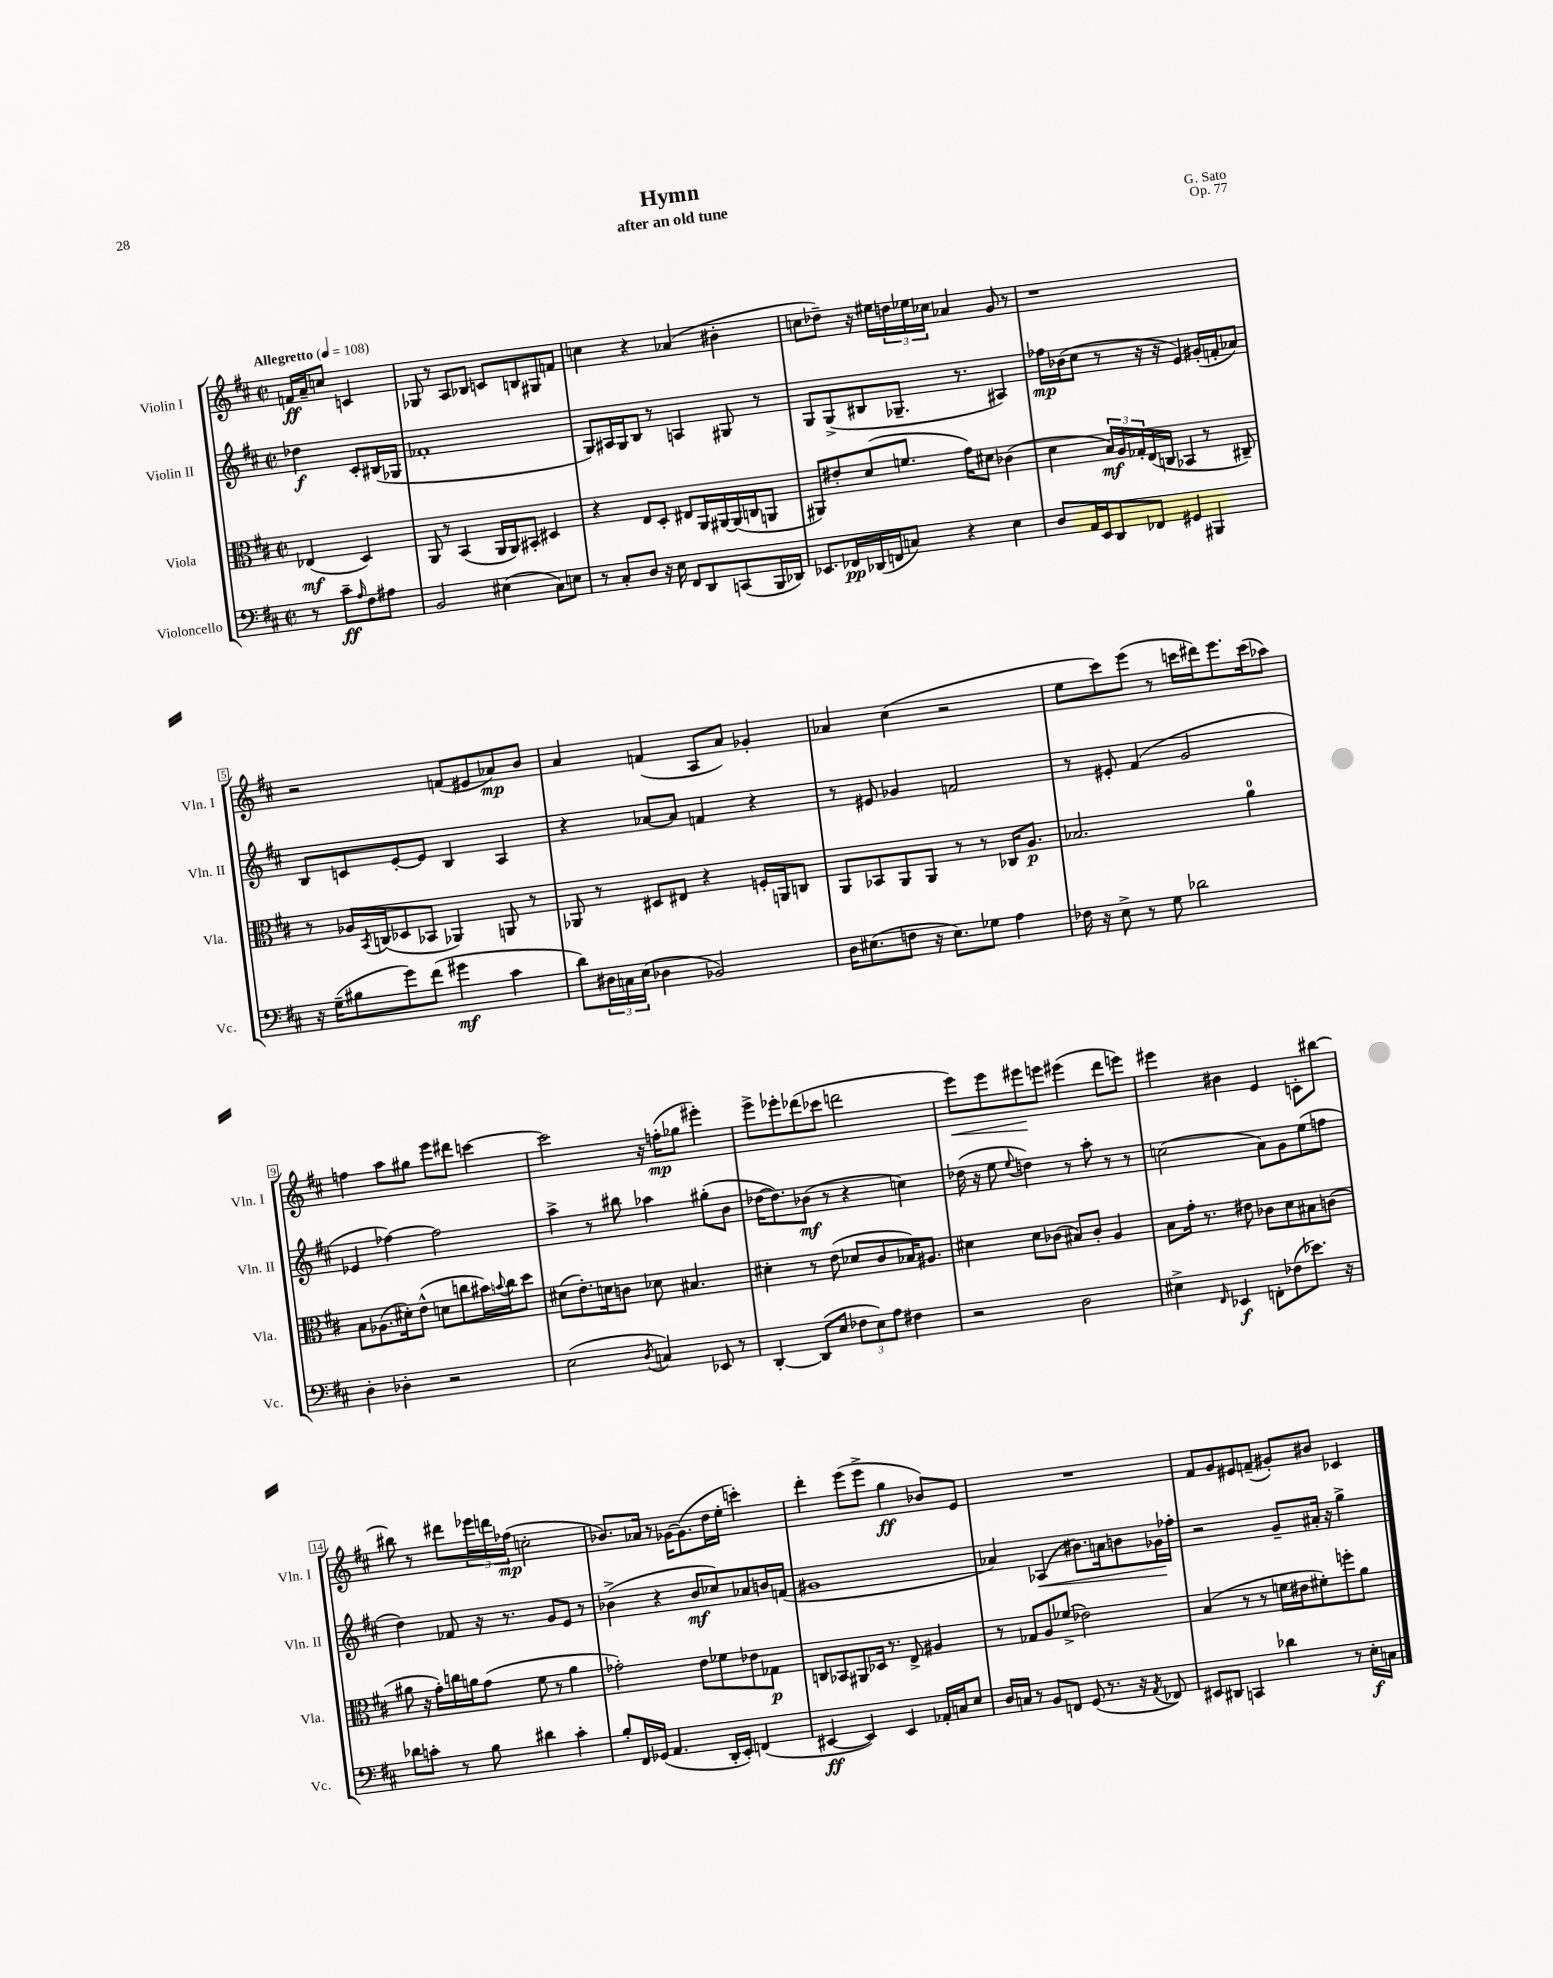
\header { title = "Hymn" composer = "G. Sato" subtitle = "after an old tune" opus = "Op. 77" }
<<
\new StaffGroup <<
\new Staff = "s0" \with { instrumentName = "Violin I" shortInstrumentName = "Vln. I" } {
    \clef treble \key d \major \defaultTimeSignature \time 2/2 \partial 2 \tempo "Allegretto" 4 = 108
    f'16\ff a'16-- c''8 c'4 |
    ges8 r8 a8 bes8 c'8 b8 gis8 f'8 |
    c''4 r4 aes'4( bis'4-. |
    c''8 des''8--) r16 eis''16 \tuplet 3/2 { d''16 ees''16 ces''16 } aes'4 g'8 r8 |
    r1 |
    r2 f'8( eis'8 aes'8\mp) b'8 |
    a'4 f'4( a8 a'8) ges'4-. |
    aes'4 cis''4( r2 |
    e''8 cis'''8) e'''8( r8 c'''16 dis'''16) e'''8. c'''16( aes''8) |
    f''4 a''8 gis''8 e'''8 dis'''8 c'''4~ |
    c'''2 r16 f''16-.\mp( ges''8 eis'''4-.) |
    e'''8-> ees'''8-. des'''8( ces'''8 d'''2 |
    e'''8\<) e'''8 eis'''8\! e'''8 eis'''4( d'''8 e'''8) |
    eis'''4 bis'4 e'4 c'8-. bis''8~ |
    bis''8 r8 dis'''8 \tuplet 3/2 { ees'''16 d'''16 fes''16\mp( } c''2-. |
    bes'8.) aes'16 r8 ges'16~ ges'8.( d''16 e''16-. c'''4-.) |
    d'''4-. e'''8( e'''8-> g''4\ff bes'8) e'8 |
    R1 |
    fis'8 g'8 eis'8 f'8--( gis'8-.) bis'8 ces'4 \bar "|." |
}
\new Staff = "s1" \with { instrumentName = "Violin II" shortInstrumentName = "Vln. II" } {
    \clef treble \key d \major \defaultTimeSignature \time 2/2 \partial 2
    des''4\f cis'8-. bis16( ges16 |
    fes'1-. |
    g8) ais16 g16 b8 r8 a4 gis8 r8 |
    g8 g8->( bis8 ges8.-- r8. ais4) |
    fes''16\mp bes'16( cis''8 r8 r16 r16 e'4) gis'16-.( f'16-. aes'8) |
    b8 c'8 e'8~-. e'8 b4 a4 |
    r4 aes'8~ aes'8 f'4 r4 |
    r8 eis'8 ges'4 f'2 |
    r8 eis'8-. fis'4( g'2 |
    ees'4 fes''4~) fes''2 |
    a''4-> r8 bis''8 aes''4 gis''8-.( b'8 |
    des''16~ des''8.) bes'8\mf( r8 r4 c''4) |
    des''16( r16 e''8 \appoggiatura { e''8 } d''4) r8 a''8-. r8 r8 |
    c''2( a'8) g'8 e''8( f''8 |
    d''4) fes'8 r16 r8. g'8 e'8 r8 |
    bes'4->( r4 bes'8\mf ces''8) aes'8 b'16 f'16( |
    gis'1 |
    aes'4) aes4\<( bis'8.) a'16 b'8 ges'16\! fes''16-. |
    r2 g'8-- ais'16-. r16 g''4-> \bar "|." |
}
\new Staff = "s2" \with { instrumentName = "Viola" shortInstrumentName = "Vla." } {
    \clef alto \key d \major \defaultTimeSignature \time 2/2 \partial 2
    ees4\mf( d4) |
    a,8 r8 b,4( a,16 a,16) bis,8-. dis4 |
    r4 e8 d8-. eis8 a,16 ais,16~ ais,16( c16 a,8 |
    ais,8) eis'8-. d'8( f'8. g'16) dis'8 ces'4( |
    d'4 \tuplet 3/2 { b16\mf) a16 ges16-. } e16( c16 bes,4 r8 cis8--) |
    r8 aes16 \acciaccatura { b,8 } c16( des8 bes,8 aes,4) a,8 r8 |
    aes,8 r8 dis8 eis8 r4 f16-. a,16 c8 |
    a,8 bes,8 a,8 a,8 r8 r8 ces16 a8.\p |
    bes2. a'4-0 |
    b8 aes8.( dis'16-.) e'8-^( d'8 c''8 bis'16) \appoggiatura { b'8 } c''16 d''8 |
    dis'8( e'8.-.) d'16 c'8 des'8 bis4. |
    dis'4-. r8 e'8( des'8 cis'8 bes16) ais8. |
    dis'4 dis'8 ces'8( bis8) ces'8-. a4 |
    b8 g'16-. r8. eis'8 ces'8 d'8 bis8 c'8( |
    ais'8 r16 g'16-.) c''16 a'16 g'8( fis'8 r8 a'4 |
    ges'2-.) e'8 fes'8 ees'8 ges8\p |
    c8 bes,8 ais,8 des16 r8. e8-> ais4 |
    r8 ges8 a8 fes'8->( ees'2) |
    b4( r8 r8 f'16 eis'16 fis'8-.) f''8-. a'8 \bar "|." |
}
\new Staff = "s3" \with { instrumentName = "Violoncello" shortInstrumentName = "Vc." } {
    \clef bass \key d \major \defaultTimeSignature \time 2/2 \partial 2
    r8 cis'8--\ff \grace { a16 } fis8 ais8 |
    b,2 eis4( cis8) e8 |
    r8 cis8-. d8 r16 e16 fis,8 d,8 c,8( b,,16 des,16) |
    ees,8. fes,16\pp des,16( f,16 c8) r4 e4 |
    d8 a,16 e,16 d,8 fes,8 gis,4 bis,,4 |
    r16 g16--( bis8 g'8) fis'8( gis'4\mf cis'4 |
    d'8) \tuplet 3/2 { dis16 c16 e16( } des4 bes,2) |
    d16 eis8.( f8 r16 eis8.) ges8 a4 |
    fes16 r16 e8-> r8 g8 des'2 |
    d4-. des4-. r2 |
    e2( \acciaccatura { d8 } c4) ees,8 r8 |
    d,4~-. d,8( e8 \tuplet 3/2 { fes8 e8) a8 } fis4 |
    r2 d2 |
    eis4-> \grace { fis,16 } ees,4\f f,8-. fes8( ees'8.) r16 |
    des'8 c'8-. r8 b8 dis'4 c'4-. |
    b8-. fis,16 ges,16( a,4. d,16-. e,16-.) f,4( |
    eis,4~\ff eis,4) eis,4 aes,16-. c16 e8 |
    d16 c16 r8 b,8 f,8 g,8( r8. r16 \acciaccatura { a,8 } fes,8) |
    eis,8 dis,8 c,4 des'4 r8 e16-.\f c16 \bar "|." |
}
>>
>>
\layout { \context { \Score \override BarNumber.stencil = #(make-stencil-boxer 0.1 0.3 ly:text-interface::print) } }
